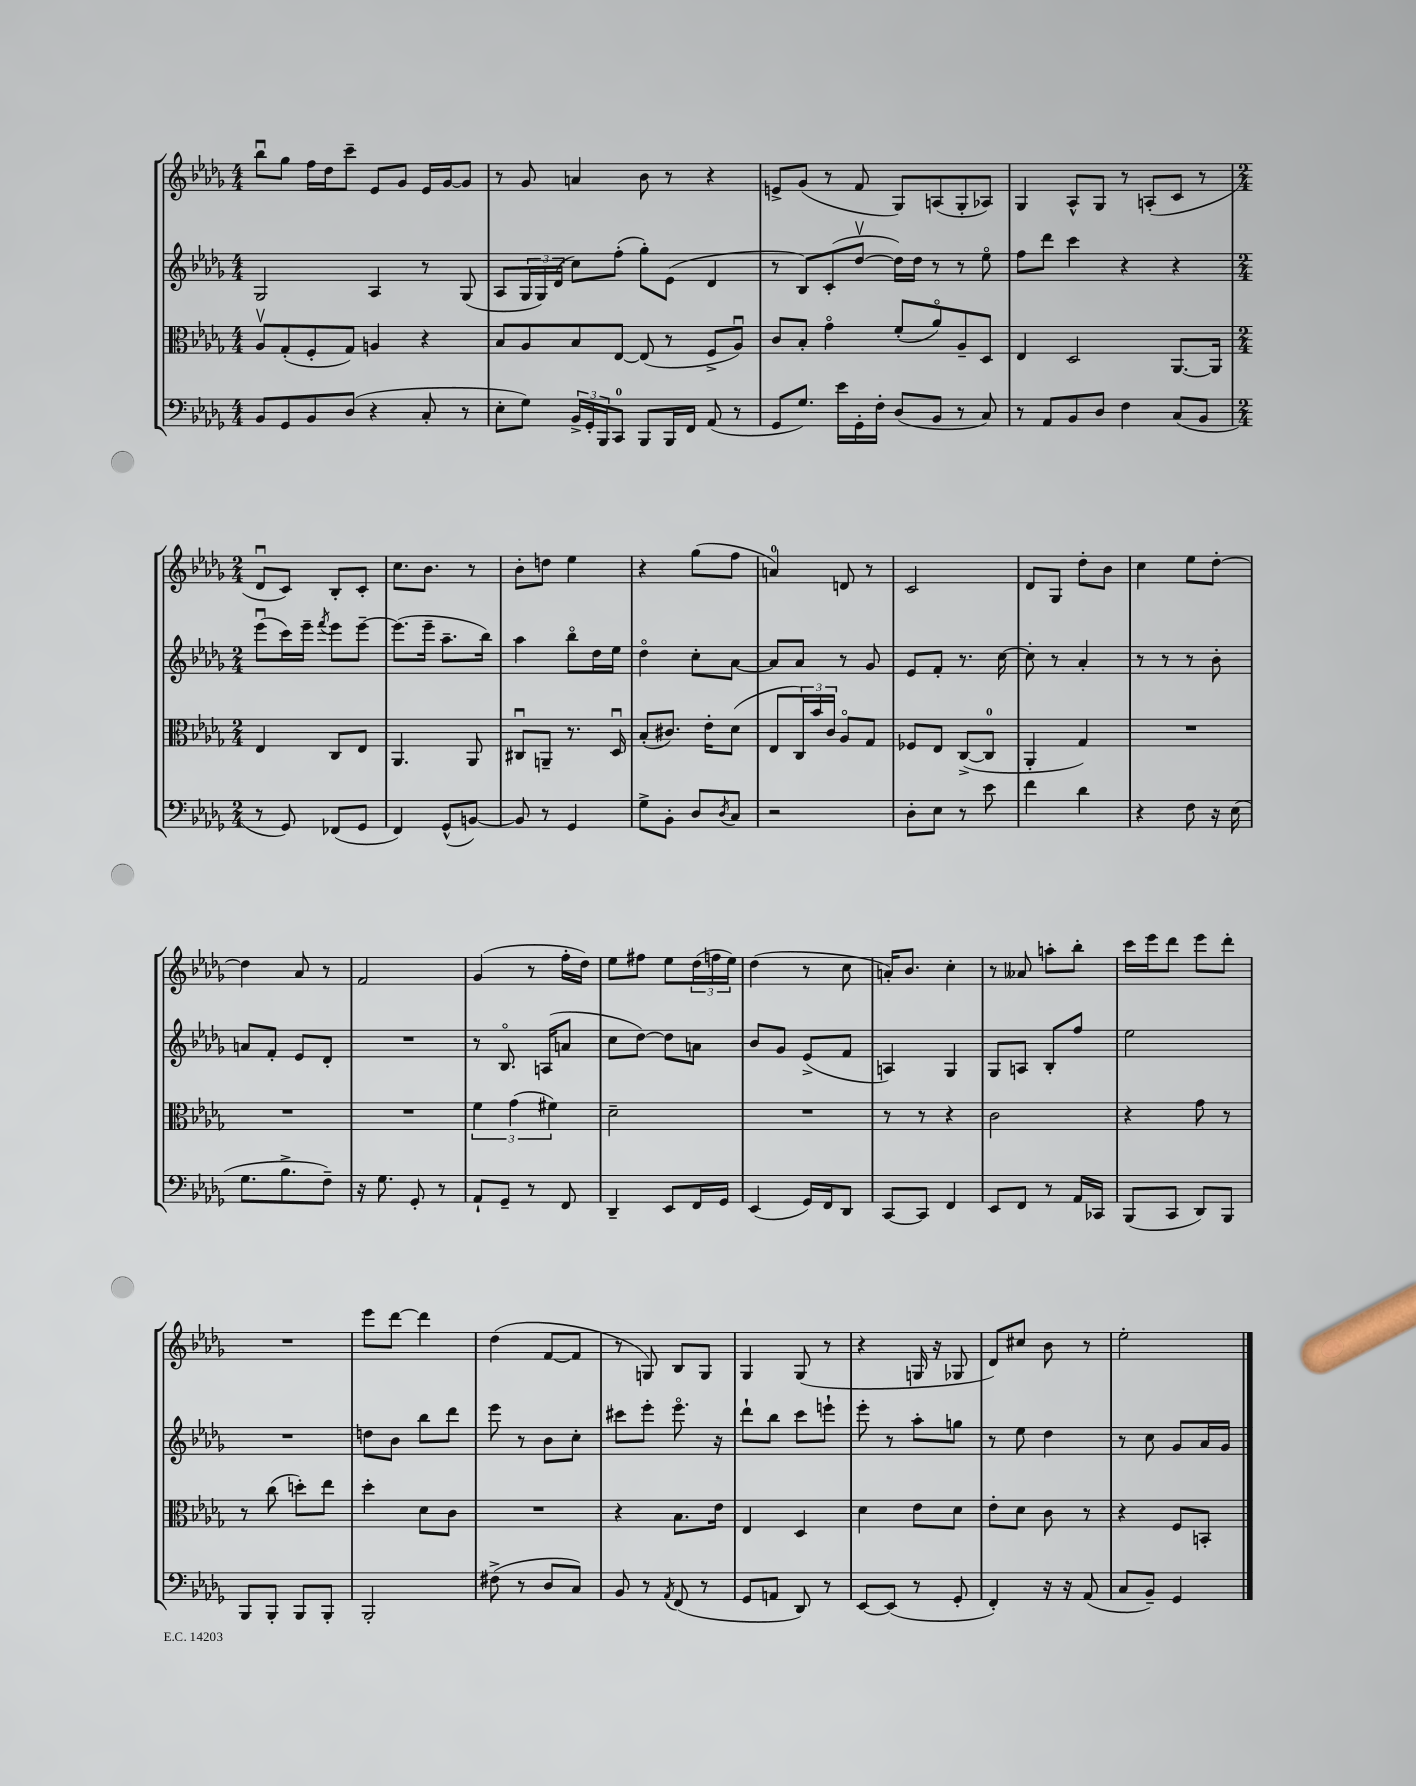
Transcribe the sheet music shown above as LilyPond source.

<<
\new StaffGroup <<
\new Staff = "s0" {
    \clef treble \key des \major \numericTimeSignature \time 4/4
    bes''8\downbow ges''8 f''16 des''16 c'''8-- ees'8 ges'8 ees'16 ges'16~ ges'8 |
    r8 ges'8 a'4 bes'8 r8 r4 |
    e'8-> ges'8( r8 f'8 ges8) a8( ges8-. aes8) |
    ges4 aes8-^ ges8 r8 a8-.( c'8 r8 |
    \numericTimeSignature \time 2/4 des'8\downbow c'8) bes8-. c'8-. |
    c''8. bes'8. r8 |
    bes'8-. d''8 ees''4 |
    r4 ges''8( f''8 |
    a'4-0) d'8 r8 |
    c'2 |
    des'8 ges8 des''8-. bes'8 |
    c''4 ees''8 des''8~-. |
    des''4 aes'8 r8 |
    f'2 |
    ges'4( r8 f''16-. des''16) |
    ees''8 fis''8 ees''8 \tuplet 3/2 { des''16( f''16 ees''16) } |
    des''4( r8 c''8 |
    a'16-.) bes'8. c''4-. |
    r8 aeses'8 a''8-. bes''8-. |
    c'''16 ees'''16 des'''8 ees'''8 des'''8-. |
    R2 |
    ees'''8 des'''8~ des'''4 |
    des''4( f'8~ f'8 |
    r8 g8) bes8 g8 |
    ges4 ges8( r8 |
    r4 g16 r16 ges8 |
    des'8) cis''8 bes'8 r8 |
    ees''2-. \bar "|." |
}
\new Staff = "s1" {
    \clef treble \key des \major \numericTimeSignature \time 4/4
    ges2 aes4 r8 ges8( |
    aes8 \tuplet 3/2 { ges16 ges16) des'16( } c''8) f''8-.( ges''8-.) ees'8( des'4 |
    r8 bes8) c'8-.( des''8~\upbow des''16) des''16 r8 r8 ees''8\flageolet |
    f''8 des'''8 c'''4 r4 r4 |
    \numericTimeSignature \time 2/4 ees'''8\downbow( c'''16) ees'''16-- \acciaccatura { f'''8 } ees'''8 ees'''8~-- |
    ees'''8.( ees'''16-- aes''8.-- bes''16) |
    aes''4 bes''8\flageolet des''16 ees''16 |
    des''4\flageolet c''8-. aes'8~ |
    aes'8 aes'8 r8 ges'8 |
    ees'8 f'8-. r8. c''16~ |
    c''8-. r8 aes'4-. |
    r8 r8 r8 bes'8-. |
    a'8 f'8-. ees'8 des'8-. |
    R2 |
    r8 bes8.\flageolet a16( a'8 |
    c''8 des''8~) des''8 a'8 |
    bes'8 ges'8 ees'8->( f'8 |
    a4) ges4 |
    ges8 a8 bes8-. f''8 |
    ees''2 |
    R2 |
    d''8 bes'8 bes''8 des'''8 |
    ees'''8 r8 bes'8 c''8-. |
    cis'''8 ees'''8-. ees'''8.\flageolet r16 |
    des'''8-! bes''8 c'''8 e'''8-! |
    ees'''8-. r8 aes''8-. g''8 |
    r8 ees''8 des''4 |
    r8 c''8 ges'8 aes'16 ges'16 \bar "|." |
}
\new Staff = "s2" {
    \clef alto \key des \major \numericTimeSignature \time 4/4
    aes8\upbow ges8-.( f8-. ges8) a4 r4 |
    bes8 aes8 bes8 ees8~ ees8( r8 f8-> aes8\downbow) |
    c'8 bes8-. ges'4\flageolet f'8-.( aes'8\flageolet) aes8-- des8 |
    ees4 des2 aes,8.~ aes,16 |
    \numericTimeSignature \time 2/4 ees4 c8 ees8 |
    aes,4. aes,8 |
    cis8\downbow a,8-- r8. des16\downbow |
    bes8-.( cis'8.) ees'16-. des'8( |
    ees8 \tuplet 3/2 { c16) bes'16 c'16 } aes8\flageolet ges8 |
    fes8 ees8 c8~->( c8-0 |
    aes,4-. ges4) |
    R2 |
    R2 |
    R2 |
    \tuplet 3/2 { f'4 ges'4( fis'4) } |
    des'2-- |
    R2 |
    r8 r8 r4 |
    c'2 |
    r4 ges'8 r8 |
    r8 c''8( d''8-.) ees''8 |
    des''4-. des'8 c'8 |
    R2 |
    r4 bes8. ees'16 |
    ees4 des4 |
    des'4 ees'8 des'8 |
    ees'8-. des'8 c'8 r8 |
    r4 f8 b,8-. \bar "|." |
}
\new Staff = "s3" {
    \clef bass \key des \major \numericTimeSignature \time 4/4
    bes,8 ges,8 bes,8 des8( r4 c8-. r8 |
    ees8-. ges8) \tuplet 3/2 { bes,16-> ges,16-. bes,,16 } c,8-0 bes,,8 bes,,16 f,16 aes,8( r8 |
    ges,8 ges8.) ees'16 ges,16-. f16-. des8( bes,8 r8 c8) |
    r8 aes,8 bes,8 des8 f4 c8( bes,8 |
    \numericTimeSignature \time 2/4 r8 ges,8) fes,8( ges,8 |
    f,4) ges,8-^( b,8~) |
    b,8 r8 ges,4 |
    ges8-> bes,8-. des8 \acciaccatura { des8 } c8 |
    r2 |
    des8-. ees8 r8 ees'8 |
    f'4 des'4 |
    r4 f8 r16 ees16( |
    ges8. bes8.-> f8--) |
    r16 ges8. ges,8-. r8 |
    aes,8-! ges,8-- r8 f,8 |
    des,4-- ees,8 f,16 ges,16 |
    ees,4( ges,16) f,16 des,8 |
    c,8~ c,8 f,4 |
    ees,8 f,8 r8 aes,16 ces,16 |
    bes,,8( c,8 des,8) bes,,8 |
    bes,,8 bes,,8-. bes,,8 bes,,8-. |
    bes,,2-. |
    fis8->( r8 des8 c8) |
    bes,8 r8 \acciaccatura { aes,8 } f,8( r8 |
    ges,8 a,8 des,8) r8 |
    ees,8~ ees,8( r8 ges,8-. |
    f,4-.) r16 r16 aes,8( |
    c8 bes,8--) ges,4 \bar "|." |
}
>>
>>
\layout { \context { \Score \remove "Bar_number_engraver" } }
